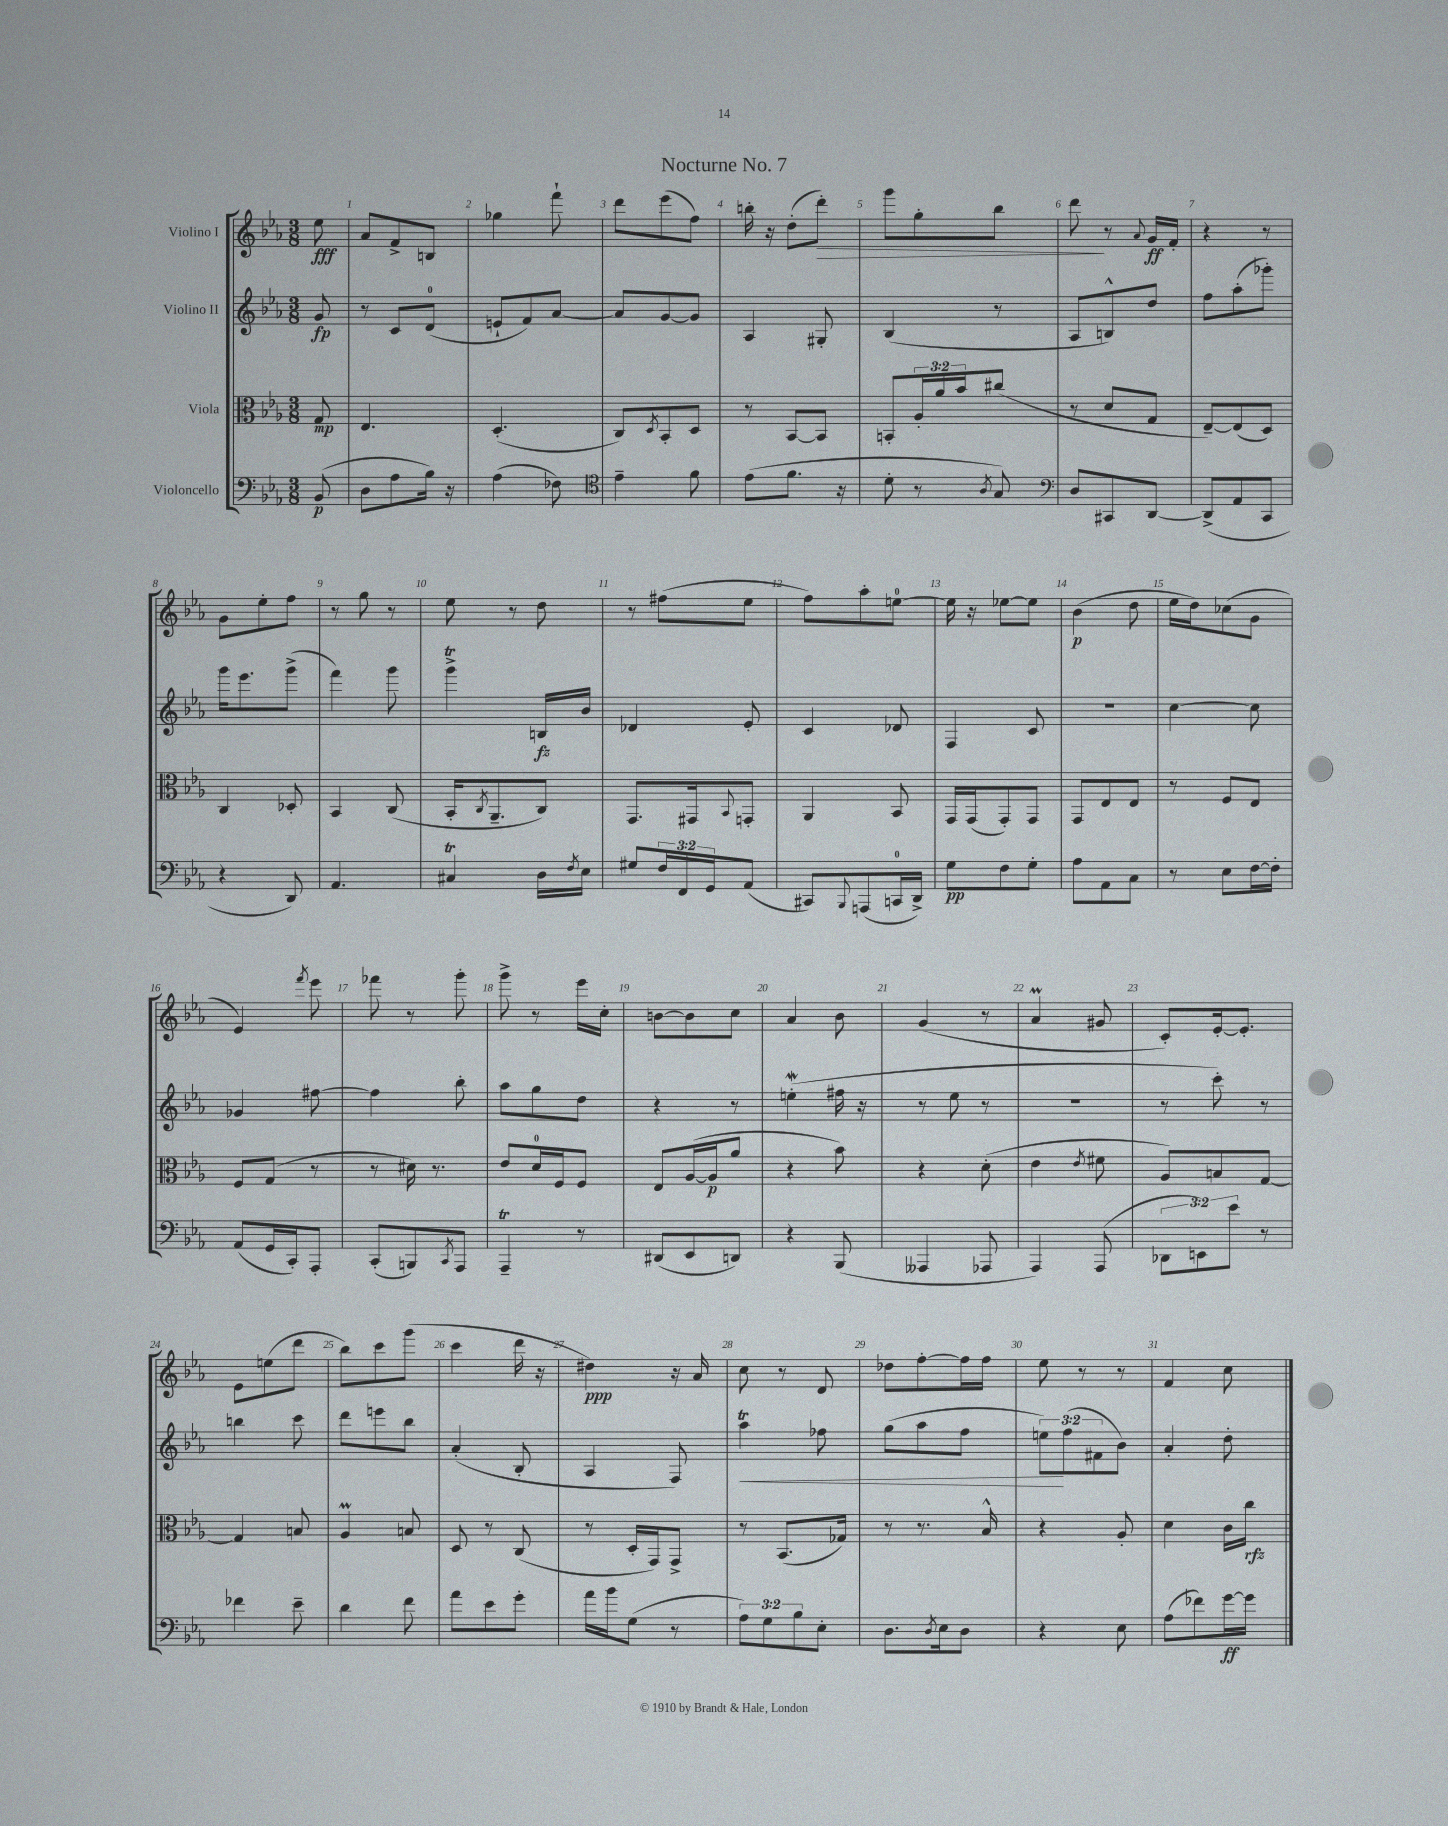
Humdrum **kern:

**kern	**dynam	**kern	**dynam	**kern	**dynam	**kern	**dynam
*part4	*part4	*part3	*part3	*part2	*part2	*part1	*part1
*staff4	*staff4	*staff3	*staff3	*staff2	*staff2	*staff1	*staff1
*I"Violoncello	*	*I"Viola	*	*I"Violino II	*	*I"Violino I	*
*clefF4	*	*clefC3	*	*clefG2	*	*clefG2	*
*k[b-e-a-]	*	*k[b-e-a-]	*	*k[b-e-a-]	*	*k[b-e-a-]	*
*M3/8	*	*M3/8	*	*M3/8	*	*M3/8	*
=	=	=	=	=	=	=	=
(8BB-/	p	8G/	mp	8g/	fp	8ee-\	fff
=1	=1	=1	=1	=1	=1	=1	=1
8D\L	.	4.E-/	.	8r	.	8a-/L	.
8A-\	.	.	.	8c/L	.	8f^/	.
16B-\Jk)	.	.	.	(8d/J	.	8Bn/J	.
16r	.	.	.	.	.	.	.
=2	=2	=2	=2	=2	=2	=2	=2
(4A-\	.	(4.D'/	.	8en`/L	.	4gg-X\	.
.	.	.	.	8f/)	.	.	.
8F-X\)	.	.	.	[8a-/J	.	8fff`\	.
=3	=3	=3	=3	=3	=3	=3	=3
*clefC4	*	*	*	*	*	*	*
4e-~\	.	8C/L)	.	8a-/L]	.	8ddd\L	.
.	.	8qD/	.	.	.	.	.
.	.	8BB-'/	.	[8g/	.	(8eee-\	.
8f\	.	8D/J	.	8g/J]	.	8ff\J)	.
=4	=4	=4	=4	=4	=4	=4	=4
(8e-\L	.	8r	.	4A-/	.	16bbn'\	.
.	.	.	.	.	.	16r	.
8.f\J	.	[8BB-/L	.	.	.	(8dd'\L	.
!	!	!	!	!	!	!	!LO:HP:b
.	.	8BB-/J]	.	8G#X'/	.	8ddd'\J)	>
16r	.	.	.	.	.	.	.
=5	=5	=5	=5	=5	=5	=5	=5
8d'\	.	8BBn'/L	.	(4B-/	.	8ggg\L	.
8r	.	24A-'/L	.	.	.	8gg'\	.
.	.	24a-/	.	.	.	.	.
.	.	24b-/J	.	.	.	.	.
8qA-/	.	.	.	.	.	.	.
8G/)	.	(8cc#X/J	.	8r	.	8bb-\J	.
=6	=6	=6	=6	=6	=6	=6	=6
*clefF4	*	*	*	*	*	*	*
8D/L	.	8r	.	8A-/L	.	8ddd\	.
8CC#X/	.	8d/L	.	8Bn^^/)	.	8r	]
.	.	.	.	.	.	8qqa-/	.
[8DD/J	.	8G/J	.	8dd/J	.	16g/LL	ff
.	.	.	.	.	.	16f'/JJ	.
=7	=7	=7	=7	=7	=7	=7	=7
(8DD^/L]	.	[8E-~/L)	.	8ff\L	.	4r	.
8AA-/	.	(8E-/]	.	(8aa-'\	.	.	.
8CC/J	.	8D/J)	.	8ggg-X'\J)	.	8r	.
!!LO:LB:g=z
=8	=8	=8	=8	=8	=8	=8	=8
4r	.	4C/	.	16ggg\KL	.	8g\L	.
.	.	.	.	8.eee-\	.	.	.
.	.	.	.	.	.	8ee-'\	.
8DD/)	.	8D-X'/	.	(8ggg^\J	.	8ff\J	.
=9	=9	=9	=9	=9	=9	=9	=9
4.AA-/	.	4BB-/	.	4fff\)	.	8r	.
.	.	.	.	.	.	8gg\	.
.	.	(8C/	.	8ggg\	.	8r	.
=10	=10	=10	=10	=10	=10	=10	=10
4C#Xt/	.	16BB-'/KL	.	4gggt^\	.	8ee-\	.
.	.	8qC/	.	.	.	.	.
.	.	8.AA-~/	.	.	.	.	.
.	.	.	.	.	.	8r	.
16D\LL	.	8C/J)	.	16Bn/LL	fz	8dd\	.
8qF/	.	.	.	.	.	.	.
16E-\JJ	.	.	.	16b-/JJ	.	.	.
=11	=11	=11	=11	=11	=11	=11	=11
8G#X/L	.	8.GG/L	.	4d-X/	.	8r	.
24F/L	.	.	.	.	.	(8ff#X\L	.
24FF/	.	.	.	.	.	.	.
.	.	16GG#X/k	.	.	.	.	.
24GG/J	.	.	.	.	.	.	.
.	.	8qqBB-/	.	.	.	.	.
(8AA-/J	.	8GGn'/J	.	8e-'/	.	8ee-\J	.
=12	=12	=12	=12	=12	=12	=12	=12
8CC#X/L)	.	4AA-/	.	4c/	.	8ff\L)	.
8qqBBB-/	.	.	.	.	.	.	.
(8AAAn/	.	.	.	.	.	8aa-'\	.
16CCn/L	.	8BB-/	.	8d-X/	.	[8een\J	.
16DD^/JJ)	.	.	.	.	.	.	.
=13	=13	=13	=13	=13	=13	=13	=13
8G\L	pp	16GG/LL	.	4F/	.	16ee\]	.
.	.	(16GG/J	.	.	.	16r	.
8F\	.	8GG'/)	.	.	.	[8ee-X\L	.
8G'\J	.	8GG/J	.	8c/	.	8ee-\J]	.
=14	=14	=14	=14	=14	=14	=14	=14
8A-\L	.	8GG/L	.	4.r	.	(4b-\	p
8AA-\	.	8E-/	.	.	.	.	.
8C\J	.	8E-/J	.	.	.	8dd\	.
=15	=15	=15	=15	=15	=15	=15	=15
8r	.	8r	.	[4cc\	.	16ee-\LL	.
.	.	.	.	.	.	16dd\J)	.
8E-\L	.	8F/L	.	.	.	(8cc-X\	.
[16F\L	.	8E-/J	.	8cc\]	.	8g\J	.
16F'\JJ]	.	.	.	.	.	.	.
!!LO:LB:g=z
=16	=16	=16	=16	=16	=16	=16	=16
(8AA-/L	.	8F/L	.	4g-X/	.	4e-/)	.
16GG/L	.	(8G/J	.	.	.	.	.
16CC'/J)	.	.	.	.	.	.	.
.	.	.	.	.	.	8qfff/	.
8AAA-'/J	.	8r	.	[8ff#X\	.	8eee-\	.
=17	=17	=17	=17	=17	=17	=17	=17
(8CC'/L	.	8r	.	4ff#\]	.	8fff-X\	.
8BBBn/)	.	16d#X\)	.	.	.	8r	.
.	.	8.r	.	.	.	.	.
8qCC/	.	.	.	.	.	.	.
8AAA-/J	.	.	.	8bb-'\	.	8ggg'\	.
=18	=18	=18	=18	=18	=18	=18	=18
4AAA-T~/	.	8e-/L	.	8aa-\L	.	8ggg^\	.
.	.	16d/L	.	8gg\	.	8r	.
.	.	16F/J	.	.	.	.	.
8r	.	8F/J	.	8dd\J	.	16eee-\LL	.
.	.	.	.	.	.	16cc'\JJ	.
=19	=19	=19	=19	=19	=19	=19	=19
(8DD#X/L	.	8E-/L	.	4r	.	[8bn\L	.
8EE-/	.	([16A-/L	.	.	.	8b\]	.
.	.	16A-/J]	p	.	.	.	.
8DDn/J)	.	8a-/J	.	8r	.	8cc\J	.
=20	=20	=20	=20	=20	=20	=20	=20
4r	.	4r	.	(4eenW'\	.	4a-/	.
(8BBB-/	.	8b-\)	.	16ff#X\	.	8b-\	.
.	.	.	.	16r	.	.	.
=21	=21	=21	=21	=21	=21	=21	=21
4AAA--X/	.	4r	.	8r	.	(4g/	.
.	.	.	.	8ee-\	.	.	.
8AAA-X/	.	(8d'\	.	8r	.	8r	.
=22	=22	=22	=22	=22	=22	=22	=22
4AAA-/)	.	4e-\	.	4.r	.	4a-M/	.
.	.	8qe-/	.	.	.	.	.
(8AAA-/	.	8f#X\	.	.	.	8g#X/	.
=23	=23	=23	=23	=23	=23	=23	=23
12DD-X\L	.	8A-/L)	.	8r	.	8c'/L)	.
12EEn\)	.	.	.	.	.	.	.
.	.	8Bn/	.	8ccc'\)	.	[16e-'/k	.
12e-\J	.	.	.	.	.	.	.
.	.	.	.	.	.	8.e-'/J]	.
8r	.	[8G/J	.	8r	.	.	.
!!LO:LB:g=z
=24	=24	=24	=24	=24	=24	=24	=24
4f-X\	.	4G/]	.	4bbn\	.	8e-\L	.
.	.	.	.	.	.	(8een\	.
8e-~\	.	8Bn/	.	8ccc\	.	8ddd\J	.
=25	=25	=25	=25	=25	=25	=25	=25
4d\	.	4A-M/	.	8ddd\L	.	8bb-\L)	.
.	.	.	.	8eeen\	.	8ccc\	.
8f\	.	8Bn/	.	8bb-\J	.	(8ggg\J	.
=26	=26	=26	=26	=26	=26	=26	=26
8a-\L	.	8D/	.	(4a-'/	.	4ccc\	.
8e-\	.	8r	.	.	.	.	.
8g'\J	.	(8C/	.	8B-'/	.	16ddd\	.
.	.	.	.	.	.	16r	.
=27	=27	=27	=27	=27	=27	=27	=27
16a-\LL	.	8r	.	4A-/	.	4dd#X\)	ppp
16b-\J	.	.	.	.	.	.	.
(8G\J	.	16D'/LL	.	.	.	.	.
.	.	16GG/J)	.	.	.	.	.
8r	.	8GG^/J	.	8F/)	.	16r	.
.	.	.	.	.	.	16a-/	.
=28	=28	=28	=28	=28	=28	=28	=28
!	!	!	!	!	!LO:HP:b	!	!
12A-\L)	.	8r	.	4aa-T\	<	8cc\	.
12G\	.	.	.	.	.	.	.
.	.	(8.BB-/L	.	.	.	8r	.
12B-\	.	.	.	.	.	.	.
8E-'\J	.	.	.	8ff-X\	.	8d/	.
.	.	16G-X/Jk)	.	.	.	.	.
=29	=29	=29	=29	=29	=29	=29	=29
8.D\L	.	8r	.	(8gg\L	.	8dd-X\L	.
.	.	8.r	.	8aa-\	.	[8ff'\	.
8qD/	.	.	.	.	.	.	.
16E-\k	.	.	.	.	.	.	.
8D\J	.	.	.	8ff\J	.	16ff\L]	.
.	.	16B-^^/	.	.	.	16ff\JJ	.
=30	=30	=30	=30	=30	=30	=30	=30
4r	.	4r	.	12een\L)	.	8ee-\	.
.	.	.	.	(12ff\	[	.	.
.	.	.	.	.	.	8r	.
.	.	.	.	12f#X\	.	.	.
8E-\	.	8A-'/	.	8b-\J)	.	8r	.
=31	=31	=31	=31	=31	=31	=31	=31
(8A-\L	.	4d\	.	4a-'/	.	4f/	.
8f-X\)	.	.	.	.	.	.	.
[16g\L	ff	16c\LL	.	8dd'\	.	8cc\	.
16g\JJ]	.	16cc\JJ	rfz	.	.	.	.
==	==	==	==	==	==	==	==
*-	*-	*-	*-	*-	*-	*-	*-
